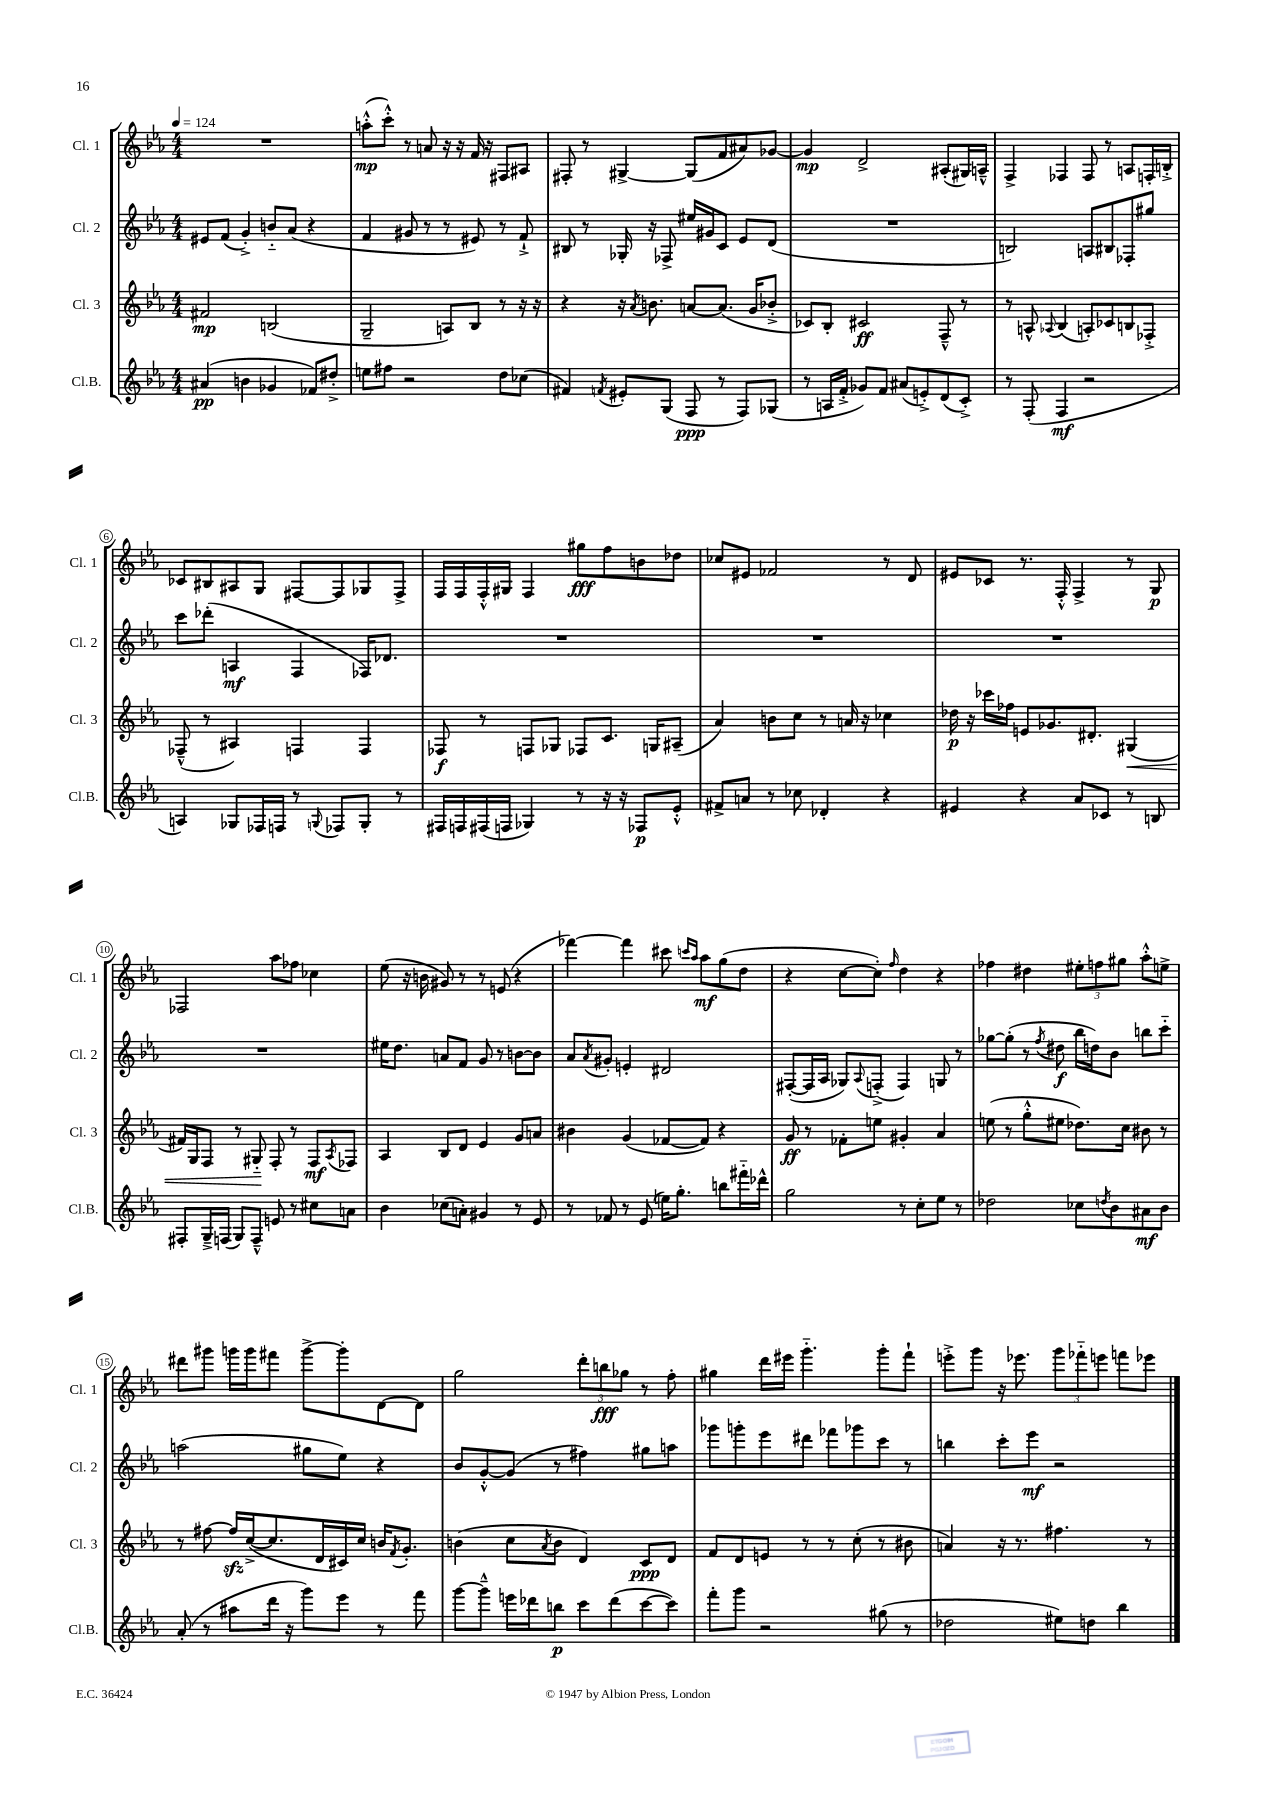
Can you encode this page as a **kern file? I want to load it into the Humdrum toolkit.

**kern	**kern	**kern	**kern
*staff4	*staff3	*staff2	*staff1
*clefG2	*clefG2	*clefG2	*clefG2
*k[b-e-a-]	*k[b-e-a-]	*k[b-e-a-]	*k[b-e-a-]
*M4/4	*M4/4	*M4/4	*M4/4
*MM124	*MM124	*MM124	*MM124
(4a#	2f#	8e#	1r
.	.	(8f	.
4b	.	4g'^)	.
4g-	(2B	8b'~	.
.	.	(8a-	.
8f-)	.	4r	.
8dd#'^	.	.	.
=	=	=	=
8ee	2G~	4f	(8aa'^^
8ff#	.	.	8ccc'^^)
2r	.	8g#	8r
.	.	8r	8a
.	8A)	8r	16r
.	.	.	16r
.	8B-	8e#)	16f
.	.	.	16r
8dd	8r	8r	8F#
(8cc-	16r	8f`^	8A#
.	16r	.	.
=	=	=	=
4f#)	4r	8B#	8F#'
.	.	8r	8r
8qf	.	.	.
8e#'	16r	16G-'	[4G#^
.	8qa-	.	.
.	8.b	16r	.
(8G	.	8F-^	.
8F	[8a	16ee#	(8G#]
.	.	16g#	.
8r	(8.a]	8c	8f
8F)	.	8e-	8a#)
.	16g	.	.
(8G-	8b-'^	(8d	[8g-
=	=	=	=
8r	8c-)	1r	4g-]
16A	8B-'	.	.
16f'^	.	.	.
8g-)	2c#	.	2d^
8f	.	.	.
(8a#	.	.	.
8e'^)	.	.	.
(8d	8F~^^	.	(8A#'
8c'^)	8r	.	16G#)
.	.	.	16A~^^
=	=	=	=
8r	8r	2B)	4F^
(8F'	8A^^	.	.
.	8qqA-	.	.
4F	(4B-	.	4F-
2r	8A')	8A	8F-
.	8c-	8B#	8r
.	8B	8F-'	8A
.	8F-'^	8gg#	16F'
.	.	.	16B'^
=	=	=	=
4A)	(8F-~^^	8ccc	8c-
.	8r	(8ddd-'	8B#
8G-	4A#)	4A	8A#
16F-	.	.	8G
16F	.	.	.
8r	4F	4F	[8F#
8qqG	.	.	.
8F-	.	.	8F#]
8G'	4F	16F-)	8G-
.	.	8.d-	.
8r	.	.	8F#^
=	=	=	=
16F#	8F-	1r	16F
16F	.	.	16F
(16F#	8r	.	16F'^^
16F	.	.	16G#
4G-)	8F	.	4F
.	8G-	.	.
8r	8F-	.	8gg#
16r	8.c	.	8ff
16r	.	.	.
8F-	.	.	8b
.	16G	.	.
8e-'^^	(8A#~	.	8dd-
=	=	=	=
8f#^	4a-)	1r	8cc-
8a	.	.	8e#
8r	8b	.	2f-
8cc-	8cc	.	.
4d-'	8r	.	.
.	16a	.	.
.	16r	.	.
4r	4cc-	.	8r
.	.	.	8d
=	=	=	=
4e#	16dd-	1r	8e#
.	16r	.	.
.	16ccc-	.	8c-
.	16ff-	.	.
4r	8e	.	8.r
.	8.g-	.	.
.	.	.	16F'^^
8a-	.	.	4F^
.	8.d#'	.	.
8c-	.	.	.
8r	(4G#	.	8r
8B	.	.	8G
=	=	=	=
8F#'	16f#)	1r	2F-
.	16G	.	.
16G~^	8F	.	.
(16F	.	.	.
8G)	8r	.	.
8F~^^	8G#'~	.	.
8e	8F'	.	8aa-
8r	8r	.	8ff-
8cc#	8F	.	4cc-
.	8qA-	.	.
8a	8F-	.	.
=	=	=	=
4b-	4A-	16ee#	(8ee-
.	.	8.dd	.
.	.	.	16r
.	.	.	16b
(8cc-	8B-	8a	8g#)
8a')	8d	8f	8r
4g#	4e-	8g	8r
.	.	8r	(8e
8r	8g	[8b	4r
8e-	8a	8b]	.
=	=	=	=
8r	4b#	8a-	[4fff-)
.	.	8qa-	.
8f-	.	8g#'	.
8r	(4g	4e'	4fff-]
(8e-	.	.	.
16ee)	[8f-	2d#	8ccc#
8.gg'	.	.	.
.	.	.	16qqccc
.	.	.	16qqaa-
.	8f-])	.	8aa-
8bb	4r	.	(8gg
16fff#'~	.	.	8dd
16ddd-^^	.	.	.
=	=	=	=
2gg	8g	([8F#'	4r
.	8r	16F#]	.
.	.	16A-	.
.	8f-'	8G-)	[8cc
.	.	8qqA-	.
.	8ee	(8F'^	8cc'])
.	.	.	16qqff
8r	4g#'	4F)	4dd
8cc'	.	.	.
8ee-	4a-	8G	4r
8r	.	8r	.
=	=	=	=
2dd-	(8ee	[8gg-	4ff-
.	8r	(8gg-']	.
.	8gg'^^	8r	4dd#
.	.	8qff	.
.	8ee#	8dd#	.
8cc-	8.dd-)	16bb-	12ee#'
.	.	16dd)	.
.	.	.	12ff
8qdd	.	.	.
8b-	.	8b-	.
.	.	.	12gg#
.	16cc	.	.
8a#	8b#	8bb	8aa-'^^
8b-	8r	8ccc'~	8ee^
=	=	=	=
(8a-'	8r	(2aa	8ddd#
8r	[8ff#	.	8ggg#
8aa#	16ff#]	.	16ggg
.	([16cc^	.	16ggg
16ddd	8.cc]	.	8fff#
16r	.	.	.
8ggg)	.	8gg#	[8ggg^
.	16d	.	.
8eee-	16c#)	8ee-)	8ggg']
.	16cc	.	.
8r	16b	4r	[8d
.	8qf	.	.
.	8.g'	.	.
8fff	.	.	8d]
=	=	=	=
[8ggg	(4b	8b-	2gg
8ggg~^^]	.	[8g'^^	.
16eee	8cc	(8g]	.
16ddd-	.	.	.
.	8qa-	.	.
8bb	8b	8r	.
8ccc	4d)	4ff#)	12ddd'
.	.	.	12bb
(8ddd-	.	.	.
.	.	.	12gg-
[8ccc	8c	8gg#	8r
8ccc])	8d	8aa	8ff'
=	=	=	=
8fff'	8f	8ggg-	4gg#
8ggg	8d	8ggg'	.
2r	8e	8eee-	16ddd
.	.	.	16eee#
.	8r	8ddd#	4.ggg'~
.	8r	8fff-	.
.	(8cc'	8ggg-	.
(8gg#	8r	8ccc	8ggg'
8r	8b#	8r	8fff`
=	=	=	=
2dd-	4a)	4bb	8eee'^
.	.	.	8ggg
.	16r	8ccc'	16r
.	8.r	.	8.eee-
.	.	8eee-	.
8ee#)	4.ff#	2r	12ggg
.	.	.	12fff-'~
8dd	.	.	.
.	.	.	12eee
4bb-	.	.	8fff
.	8r	.	8eee-
==	==	==	==
*-	*-	*-	*-
